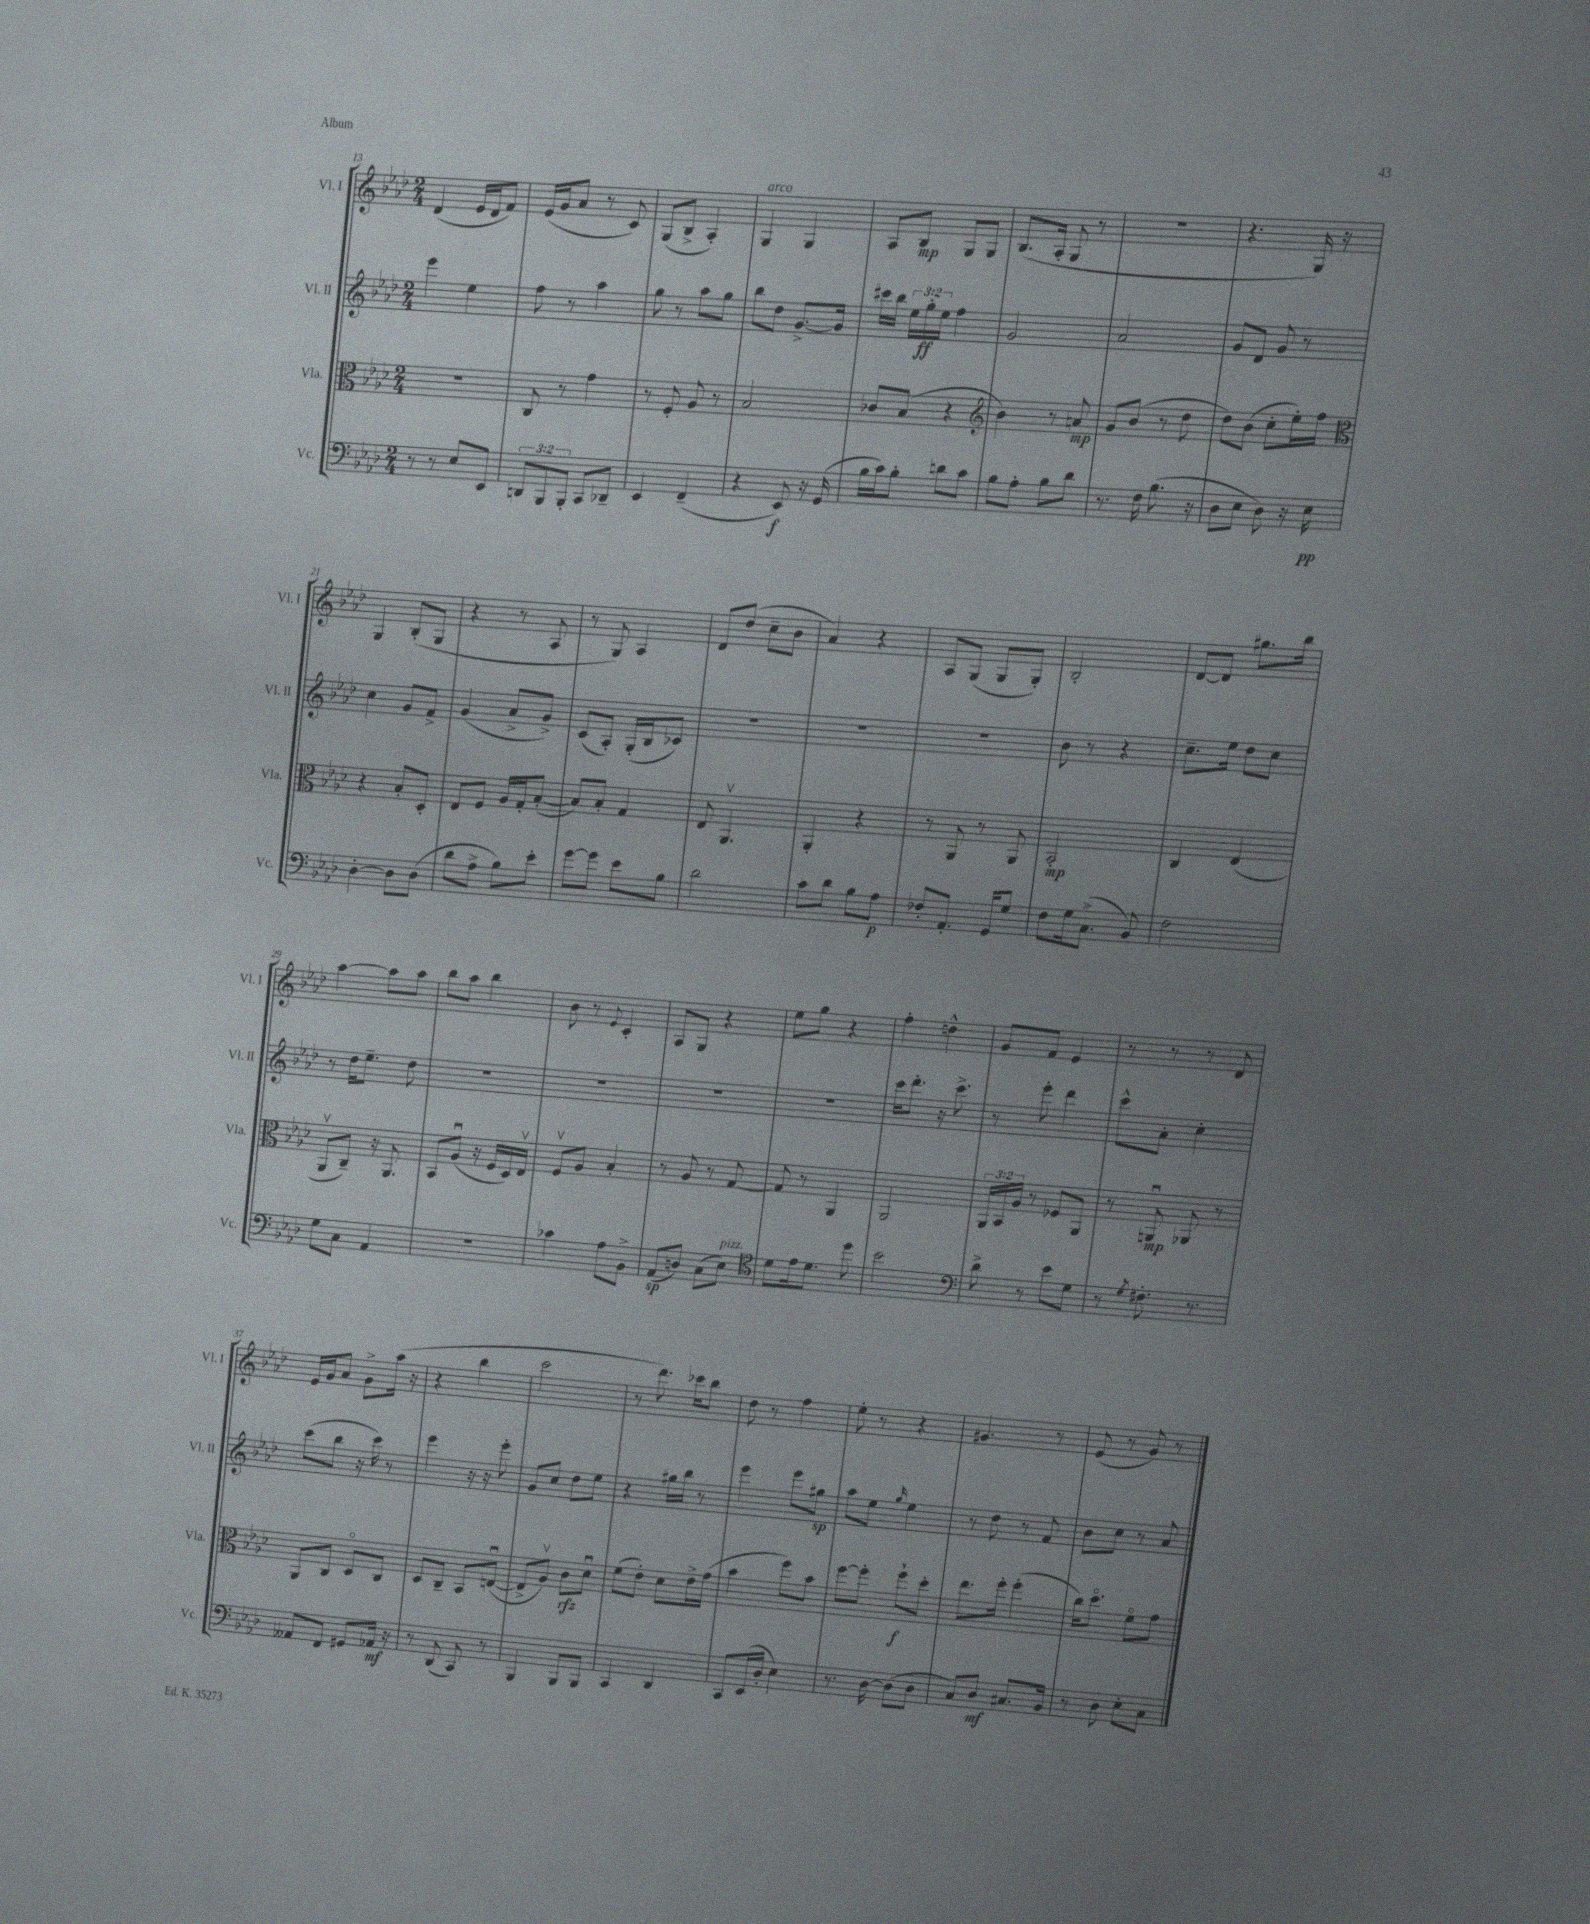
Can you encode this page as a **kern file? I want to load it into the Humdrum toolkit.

**kern	**kern	**kern	**kern
*staff4	*staff3	*staff2	*staff1
*clefF4	*clefC3	*clefG2	*clefG2
*k[b-e-a-d-]	*k[b-e-a-d-]	*k[b-e-a-d-]	*k[b-e-a-d-]
*M2/4	*M2/4	*M2/4	*M2/4
8r	2r	4eee-	(4d-
8r	.	.	.
8E-	.	4ee-	16e-
.	.	.	16d-
8EE-	.	.	8f)
=	=	=	=
12DD	8C	8ff	(16e-
.	.	.	16g
12BBB-	.	.	.
.	8r	8r	8a-
12BBB-'	.	.	.
8CC	4g	4aa-	8r
8DD-~	.	.	8c)
=	=	=	=
4EE-	8r	8gg	(8G
.	8F'	8r	8B-^
(4FF~	8A-	8aa-	4A-')
.	8r	8gg	.
=	=	=	=
4r	2B-	8bb-	4G
.	.	8dd-	.
8EE-)	.	[8.g^	4G
16r	.	.	.
(16GG	.	16g]	.
=	=	=	=
16B-	8c-	16ccc#	8A-
16c)	.	16bb-	.
8B-'	(8B-	24ee-	8B-
.	.	24gg'	.
.	.	24ee-	.
8d	4r	4ff	8G
8c	.	.	8G
=	=	=	=
*	*clefG2	*	*
8B-	4b-)	2g	(8.B-
8A-'	.	.	.
.	.	.	16A-'
8B-	8r	.	8G
8d-	8a	.	8r
=	=	=	=
8.r	8g	2a-	2r
.	(8b-	.	.
16F	.	.	.
(8.B-	8r	.	.
.	8dd-	.	.
16r	.	.	.
=	=	=	=
8D-	8dd-)	8g	4.r
8E-	(8b-	8d-	.
8D-)	8cc'	8g	.
16r	16ee-')	8r	16G)
16E-	16ff	.	16r
=	=	=	=
*	*clefC3	*	*
[4D-'	4r	4cc	4G
8D-]	8B-'	8g	(8B-'
(8D-	8D-'	8f^	8G
=	=	=	=
8d-	8E-	(4g	4r
8A-^	8F	.	.
8B-)	16A-	8a-^	8r
.	16G'	.	.
8e-'	([8B-'	8g^)	8A-
=	=	=	=
[8g	8B-])	(8c	8r
8g]	8B-'	8A-')	8G)
8e-	4G	(16G'	4A-
.	.	16B-	.
8B-	.	8c-)	.
=	=	=	=
2d-	8E-	2r	8d-
.	4.AA-v	.	(8dd-
.	.	.	8cc~
.	.	.	8b-
=	=	=	=
8c	4AA-'	2r	4a-)
8d-	.	.	.
8B-	4r	.	4r
8A-	.	.	.
=	=	=	=
8F-'	8r	2r	8A-
8.AA-'	8AA-	.	(8G
.	8r	.	8G
16GG	.	.	.
8G	8AA-	.	8G')
=	=	=	=
8F	2BB-'	8b-	2B-'
16G	.	8r	.
(8.C^	.	.	.
.	.	4r	.
8BB-)	.	.	.
=	=	=	=
2F	4C	8.cc~	[8d-
.	.	.	8d-]
.	.	16ee-	.
.	(4E-	8dd-	8.gg#
.	.	8cc	.
.	.	.	16bb-
=	=	=	=
8G	8AA-v	8r	[4aa-
8C	8C~)	16dd-	.
.	.	8.ee-~	.
4AA-	16r	.	8aa-]
.	8.AA-	.	.
.	.	8dd-	8aa-
=	=	=	=
2r	8BB-	2r	8bb-
.	(8A-u	.	8aa-
.	16r	.	4bb-
.	16F	.	.
.	16D-)	.	.
.	16E-v	.	.
=	=	=	=
4c-	8Fv	2r	8b-
.	8A-	.	8r
.	.	.	8qqe-
8A-	4B-'	.	4c'
8BB-^	.	.	.
=	=	=	=
(8AA-	8r	2r	8A-
8D)	8A-	.	8G
(8C	8r	.	4r
8E-)	[8G	.	.
=	=	=	=
*clefC4	*	*	*
8d-	8G]	2r	8ee-
16e-	8r	.	8gg
8.d-	.	.	.
.	4AA-	.	4r
8dd-	.	.	.
=	=	=	=
2b-	2AA-	16ccc	4ff'
.	.	8.ddd-'	.
.	.	16r	4dd^^
.	.	8.ccc^	.
=	=	=	=
*clefF4	*	*	*
8d-^	24AA-	8r	8g
.	24BB-	.	.
.	24A-	.	.
8r	8r	8eee-'	8f
8e-	8F-	4ddd-	4e-
8G	8AA-	.	.
=	=	=	=
8r	8r	8ccc^^	8r
8qG	.	.	.
8.F#'	8AAu	8a-'	8r
.	8AA-	4cc'	8r
8.r	.	.	.
.	8r	.	8d-
=	=	=	=
8AA--	8AA-	(8ccc	16e-
.	.	.	16g
8FF	8C	8bb-	8a-
8GG#	8D-o	16r	8g^
.	.	16ccc)	.
16AA-	8C	8r	(16aa-
16r	.	.	16r
=	=	=	=
8r	8D-	4eee-	4r
(8DD-	8C~	.	.
8CC)	8BB-	16r	4bb-
.	.	16r	.
8r	([8Eu	8eee-'	.
=	=	=	=
4BBB-	8E^]	8g	2ccc
.	8A-v)	8cc	.
8BBB-	8c	8dd-	.
8BBB-	8d-u	8ee-	.
=	=	=	=
4CC	(8f	4r	8r
.	8e-')	.	8.ddd-)
4DD-	8d-	16gg#	.
.	.	16bb-	16ccc-
.	16e-^	8r	8bb-
.	(16g	.	.
=	=	=	=
8CC	4b-	4eee-	8dd-
(16EE-	.	.	8r
16D-'	.	.	.
4E-)	8ff)	8eee-	4ff
.	8b-	8gg#	.
=	=	=	=
8.r	[8ff	8aa-	8ee-'
.	8ff']	8ee-	8r
[16D-	.	.	.
.	.	16qqgg	.
(8D-]	8ff`	4ee-	4r
8D-	8dd-'	.	.
=	=	=	=
8C)	8.ee-	8r	4.g#
8D-	.	8dd-	.
.	16ff'	.	.
8.C#	(4ff'	8r	.
.	.	8f	8r
16BB-	.	.	.
=	=	=	=
8r	16cc)	8b-	(8e-
.	8.dd-o	.	.
8D-	.	8cc	8r
8E-'	8fo	8r	8g)
8C	8g	8a-	8r
==	==	==	==
*-	*-	*-	*-
